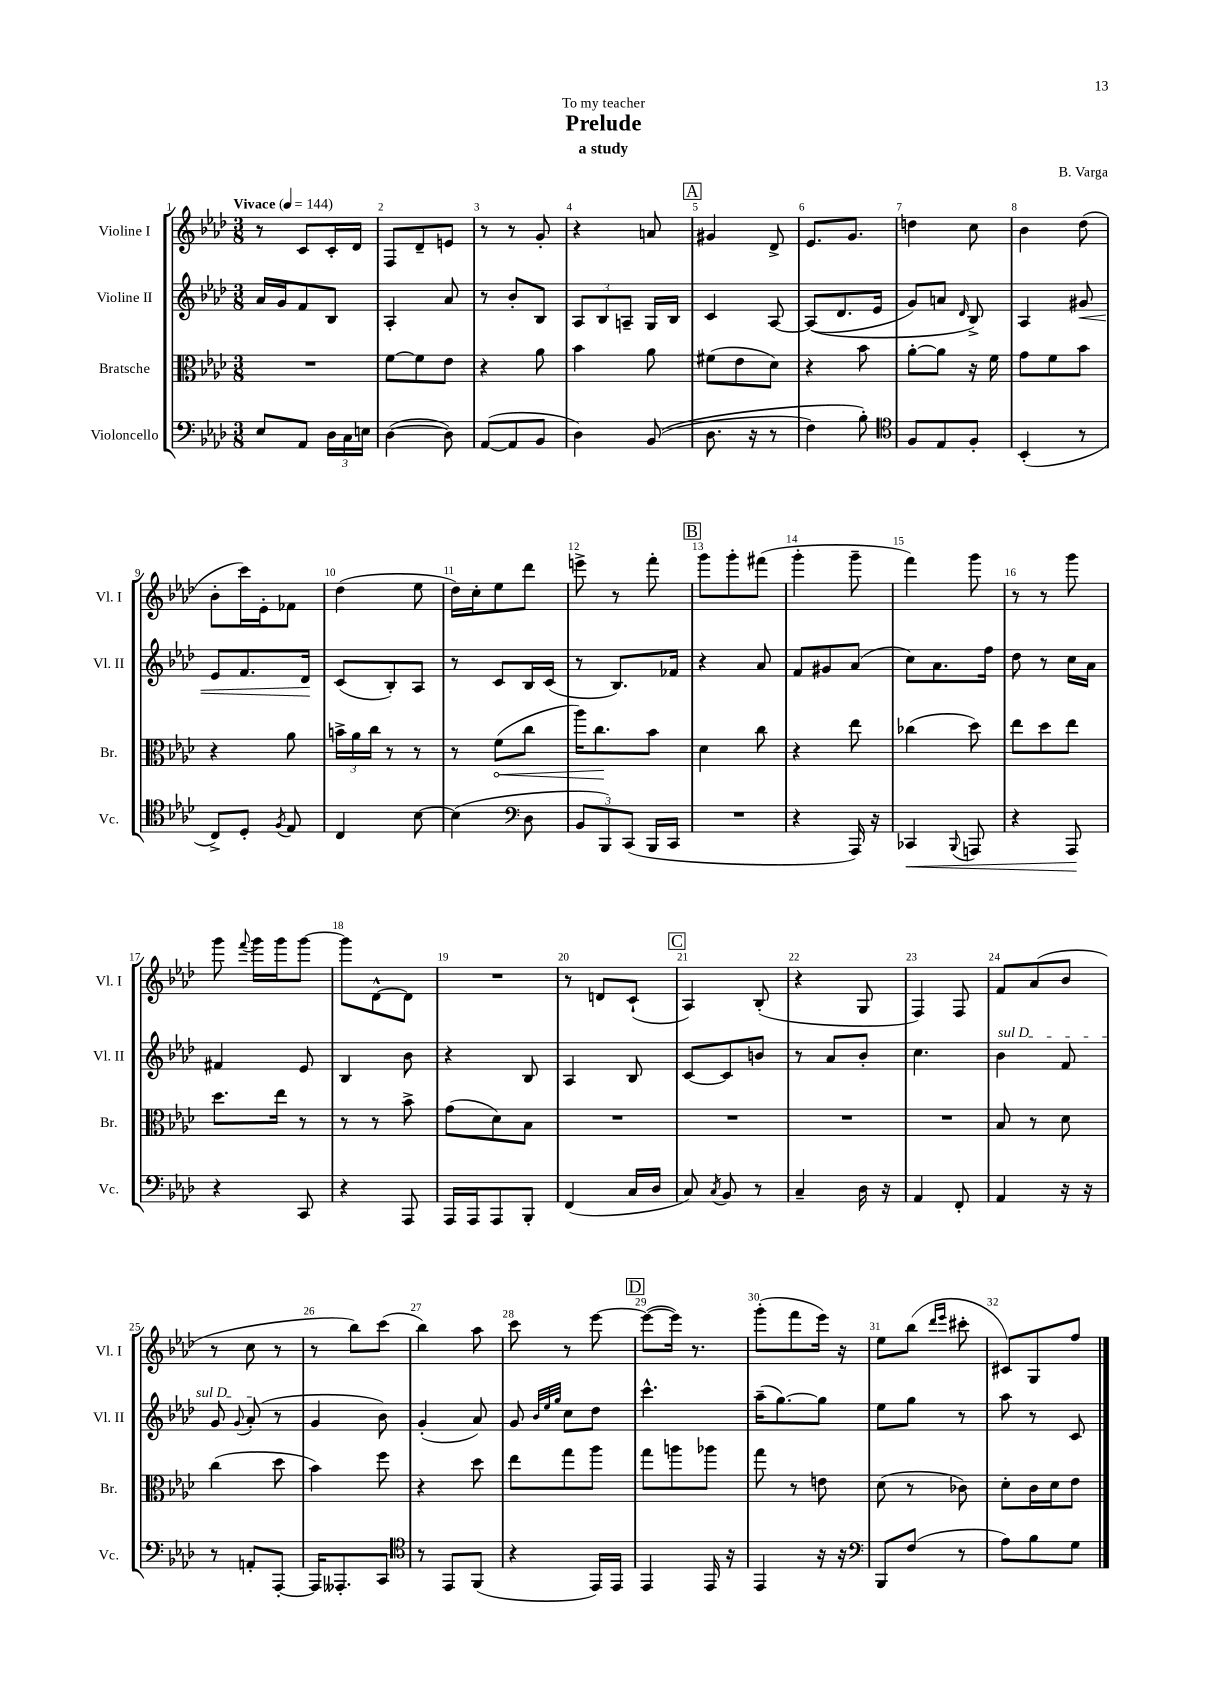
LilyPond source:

\header { title = "Prelude" composer = "B. Varga" subtitle = "a study" dedication = "To my teacher" }
<<
\new StaffGroup <<
\new Staff = "s0" \with { instrumentName = "Violine I" shortInstrumentName = "Vl. I" } {
    \clef treble \key aes \major \numericTimeSignature \time 3/8 \tempo "Vivace" 4 = 144
    \autoBeamOff r8 c'8[ c'16-. des'16] |
    f8[ des'8-- e'8] |
    r8 r8 g'8-. |
    r4 a'8 |
    \mark \markup { \box "A" } gis'4 des'8-> |
    ees'8.[ g'8.] |
    d''4 c''8 |
    bes'4 des''8( |
    bes'8[-. c'''16) ees'16-. fes'8] |
    des''4( ees''8 |
    des''16[) c''16-. ees''8 des'''8] |
    e'''8-> r8 f'''8-. |
    \mark \markup { \box "B" } g'''8[ g'''8-. fis'''8]( |
    g'''4-. g'''8-- |
    f'''4) g'''8 |
    r8 r8 g'''8 |
    g'''8 \appoggiatura { f'''8 } g'''16[ g'''16 g'''8]~ |
    g'''8[ des'8~-^ des'8] |
    R4. |
    r8 d'8[ c'8]-!( |
    \mark \markup { \box "C" } aes4) bes8-.( |
    r4 g8 |
    f4) f8 |
    f'8[ aes'8( bes'8] |
    r8 c''8 r8 |
    r8 bes''8[) c'''8]( |
    bes''4) aes''8 |
    c'''8 r8 ees'''8~ |
    \mark \markup { \box "D" } ees'''8[~( ees'''16]) r8. |
    g'''8[-.( f'''8 ees'''16]) r16 |
    ees''8[ bes''8]( \grace { des'''16[ ees'''16] } cis'''8-. |
    cis'8[) g8 f''8] \bar "|." |
}
\new Staff = "s1" \with { instrumentName = "Violine II" shortInstrumentName = "Vl. II" } {
    \clef treble \key aes \major \numericTimeSignature \time 3/8
    \autoBeamOff aes'16[ g'16 f'8 bes8] |
    aes4-. aes'8 |
    r8 bes'8[-. bes8] |
    \tuplet 3/2 { aes8[ bes8 a8]-- } g16[ bes16] |
    \mark \markup { \box "A" } c'4 aes8~ |
    aes8[(\( des'8. ees'16] |
    g'8[) a'8] \grace { des'16 } bes8->\) |
    aes4 gis'8\< |
    ees'8[ f'8. des'16]\! |
    c'8[( bes8-.) aes8] |
    r8 c'8[ bes16 c'16]( |
    r8 bes8.[) fes'16] |
    \mark \markup { \box "B" } r4 aes'8 |
    f'8[ gis'8 aes'8]( |
    c''8[) aes'8. f''16] |
    des''8 r8 c''16[ aes'16] |
    fis'4 ees'8 |
    bes4 bes'8 |
    r4 bes8 |
    aes4 bes8 |
    \mark \markup { \box "C" } c'8[~ c'8 b'8] |
    r8 aes'8[ bes'8]-. |
    c''4. |
    \once \override TextSpanner.bound-details.left.text = \markup { \italic "sul D" } bes'4\startTextSpan f'8 |
    g'8 \appoggiatura { g'8 } aes'8-.\stopTextSpan( r8 |
    g'4 bes'8) |
    g'4-.( aes'8) |
    g'8 \grace { bes'32[ ees''32 g''32] } c''8[ des''8] |
    \mark \markup { \box "D" } c'''4.-^ |
    aes''16[--( g''8.~) g''8] |
    ees''8[ g''8] r8 |
    aes''8 r8 c'8 \bar "|." |
}
\new Staff = "s2" \with { instrumentName = "Bratsche" shortInstrumentName = "Br." } {
    \clef alto \key aes \major \numericTimeSignature \time 3/8
    \autoBeamOff R4. |
    f'8[~ f'8 ees'8] |
    r4 aes'8 |
    bes'4 aes'8 |
    \mark \markup { \box "A" } fis'8[( ees'8 des'8]) |
    r4 bes'8 |
    aes'8[~-. aes'8] r16 f'16 |
    g'8[ f'8 bes'8] |
    r4 aes'8 |
    \tuplet 3/2 { b'16[-> aes'16 c''16] } r8 r8 |
    r8 \once \override Hairpin.circled-tip = ##t f'8[\<( c''8] |
    aes''16[) c''8.\! bes'8] |
    \mark \markup { \box "B" } des'4 c''8 |
    r4 ees''8 |
    ces''4( des''8) |
    ees''8[ des''8 ees''8] |
    des''8.[ ees''16] r8 |
    r8 r8 bes'8-> |
    g'8[( des'8) bes8] |
    R4. |
    \mark \markup { \box "C" } R4. |
    R4. |
    R4. |
    bes8 r8 des'8 |
    c''4( des''8 |
    bes'4) f''8 |
    r4 des''8 |
    ees''8[ g''8 aes''8] |
    \mark \markup { \box "D" } g''8[ a''8 aes''8] |
    g''8 r8 e'8 |
    des'8( r8 ces'8) |
    des'8[-. c'16 des'16 ees'8] \bar "|." |
}
\new Staff = "s3" \with { instrumentName = "Violoncello" shortInstrumentName = "Vc." } {
    \clef bass \key aes \major \numericTimeSignature \time 3/8
    \autoBeamOff ees8[ aes,8] \tuplet 3/2 { des16[ c16 e16] } |
    des4~( des8) |
    aes,8[~( aes,8 bes,8] |
    des4) bes,8(\( |
    \mark \markup { \box "A" } des8. r16 r8 |
    f4) bes8-.\) |
    \clef tenor f8[ ees8 f8]-. |
    bes,4-.( r8 |
    c8[->) des8]-. \acciaccatura { f8 } ees8 |
    c4 bes8~ |
    bes4( \clef bass des8 |
    \tuplet 3/2 { bes,8[ bes,,8) c,8]( } bes,,16[ c,16] |
    \mark \markup { \box "B" } R4. |
    r4 aes,,16) r16 |
    ces,4\< \appoggiatura { bes,,8 } a,,8 |
    r4 aes,,8\! |
    r4 c,8 |
    r4 aes,,8 |
    aes,,16[ aes,,16 aes,,8 bes,,8]-. |
    f,4( c16[ des16] |
    \mark \markup { \box "C" } c8) \acciaccatura { c8 } bes,8 r8 |
    c4-- des16 r16 |
    aes,4 f,8-. |
    aes,4 r16 r16 |
    r8 a,8[-. aes,,8]~-. |
    aes,,16[ aeses,,8.-. c,8] |
    \clef tenor r8 ees,8[ f,8]( |
    r4 ees,16[) ees,16] |
    \mark \markup { \box "D" } ees,4 ees,16 r16 |
    ees,4 r16 r16 |
    \clef bass bes,,8[ f8]( r8 |
    aes8[) bes8 g8] \bar "|." |
}
>>
>>
\layout { \context { \Score \override BarNumber.break-visibility = ##(#f #t #t) barNumberVisibility = #all-bar-numbers-visible } }
